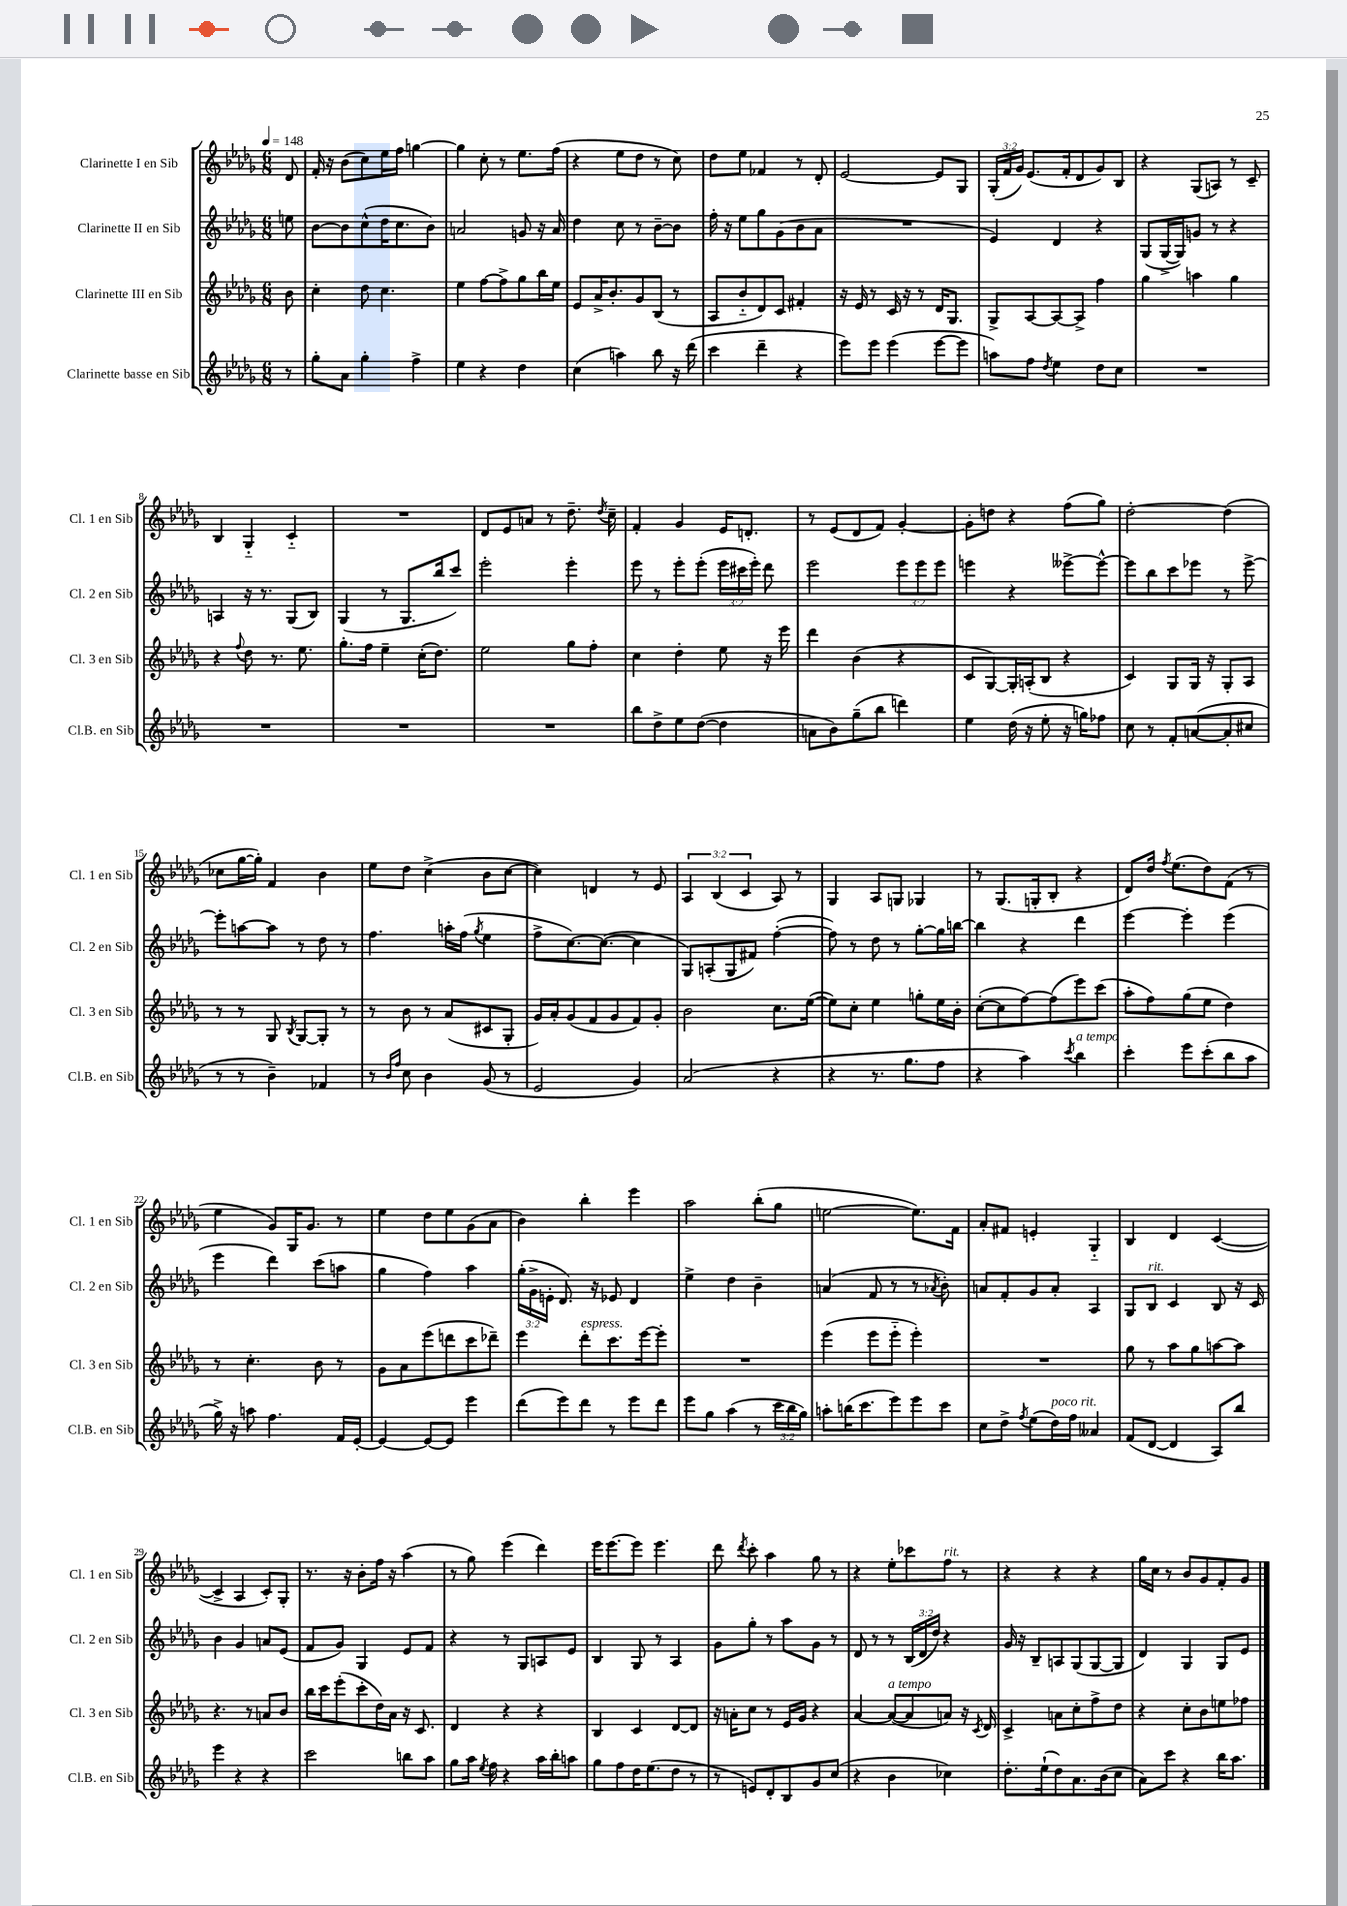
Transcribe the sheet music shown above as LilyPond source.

<<
\new StaffGroup <<
\new Staff = "s0" \with { instrumentName = "Clarinette I en Sib" shortInstrumentName = "Cl. 1 en Sib" } {
    \clef treble \key des \major \numericTimeSignature \time 6/8 \override Staff.TupletNumber.text = #tuplet-number::calc-fraction-text \partial 8 \tempo 4 = 148
    \autoBeamOff des'8 |
    f'16-. r16 bes'8[( c''8) ees''16 f''16] g''4~ |
    g''4 c''8-. r8 ees''8.[ f''16]( |
    r4 ees''8[ des''8] r8 c''8) |
    des''8[ ees''8] fes'4 r8 des'8-. |
    ees'2~ ees'8[ ges8] |
    \tuplet 3/2 { ges16[-.( f'16 ges'16]) } ees'8.[( f'16-. des'8 ges'8) bes8] |
    r4 ges8[( a8]) r8 c'8-- |
    bes4 ges4-_ c'4-_ |
    R2. |
    des'8[ ees'8 a'8] r8 des''8.-- \acciaccatura { des''8 } c''16-- |
    f'4-. ges'4 ees'16[ d'8.]-. |
    r8 ees'8[( des'8 f'8]) ges'4~-. |
    ges'8[-. d''8] r4 f''8[( ges''8]) |
    des''2~-. des''4( |
    ces''8[ ges''16~ ges''16]-.) f'4 bes'4 |
    ees''8[ des''8] c''4->( bes'8[ c''8]~ |
    c''4) d'4 r8 ees'8 |
    \tuplet 3/2 { aes4 bes4( c'4 } aes8) r8 |
    ges4 aes8[ g8] ges4 |
    r8 ges8.[( g16-. bes8]-. r4 |
    des'8[) des''16] \acciaccatura { f''8 } ees''8.[( des''8) f'8]( r8 |
    ees''4 ges'8[) ges16 ges'8.] r8 |
    ees''4 des''8[ ees''8 ges'8( aes'8] |
    bes'4) bes''4-. ees'''4 |
    aes''2 bes''8[-.( ges''8] |
    e''2~ e''8.[) f'16] |
    aes'8[-. fis'8] e'4-. ges4-_ |
    bes4 des'4 c'4~( |
    c'4-> aes4 c'8[-.) ges8]-. |
    r8. r16 bes'8[-. f''16] r16 aes''4( |
    r8 ges''8) ees'''4( des'''4) |
    ees'''16[ ees'''8.~ ees'''8] ees'''4. |
    des'''8 \acciaccatura { des'''8 } c'''8-. aes''4 ges''8 r8 |
    r4 ees''8[-. ces'''8 f''8]^\markup { \italic "rit." } r8 |
    r4 r4 r4 |
    ges''16[ c''16] r8 bes'8[ ges'8 f'8-. ges'8] \bar "|." |
}
\new Staff = "s1" \with { instrumentName = "Clarinette II en Sib" shortInstrumentName = "Cl. 2 en Sib" } {
    \clef treble \key des \major \numericTimeSignature \time 6/8 \override Staff.TupletNumber.text = #tuplet-number::calc-fraction-text \partial 8
    \autoBeamOff e''8 |
    bes'8[~ bes'8 c''8-^( des''16 c''8. bes'8]) |
    a'2 g'8 r16 a'16 |
    des''4 c''8 r8 bes'8[~-- bes'8] |
    f''16-. r16 ees''8[ ges''8 ges'8( bes'8 aes'8] |
    R2. |
    ees'4) des'4 r4 |
    ges8[( ges16~-> ges16) g'8] r8 r4 |
    a4 r16 r8. ges8[( bes8]) |
    ges4( r8 ges8.[ bes''16 c'''8]) |
    ees'''2-. ees'''4-. |
    ees'''8 r8 ees'''8[-. ees'''8]-.( \tuplet 3/2 { ees'''16[ cis'''16 ees'''16]-.) } des'''8 |
    ees'''2 \tuplet 3/2 { ees'''8[ ees'''8 ees'''8] } |
    e'''4 r4 eeses'''8[~-> eeses'''8]~-^ |
    eeses'''8[ bes''8 c'''8 ees'''8] r8 ees'''8~-> |
    ees'''8[-. a''8~ a''8] r8 des''8 r8 |
    f''4. a''16[-. f''16]( \acciaccatura { ges''8 } ees''4 |
    f''8[-> c''8.~) c''8.]~( c''4 |
    ges8[) a8-.( ges8 fis'8]) f''4~-.( |
    f''8) r8 des''8 r8 ges''8[~-. ges''16 b''16]~ |
    b''4 r4 des'''4 |
    ees'''4~ ees'''4-. ees'''4( |
    ees'''4 des'''4) c'''8[( a''8] |
    ges''4 f''4) aes''4 |
    \tuplet 3/2 { ges''16[-.( ges'16-> e'16]-. } des'8.) r16 ees'8 des'4 |
    ees''4-> des''4 bes'4-- |
    a'4( f'8 r8 r8 \acciaccatura { aes'8 } bes'8-.) |
    a'8[ f'8-. ges'8 a'8]-. aes4 |
    ges8[ bes8]^\markup { \italic "rit." } c'4 bes8 r16 c'16 |
    bes'4 ges'4 a'8[ ees'8]( |
    f'8[ ges'8]) ges4 ees'8[ f'8] |
    r4 r8 ges8[ a8 ees'8] |
    bes4 ges8 r8 aes4 |
    ges'8[ ges''8]-. r8 aes''8[ ges'8] r8 |
    des'8 r8 r8 \tuplet 3/2 { bes16[( des'16 des''16]) } r4 |
    ges'16 r16 bes8[-- a8 ges8( ges8~ ges8] |
    des'4) ges4 ges8[ ees'8] \bar "|." |
}
\new Staff = "s2" \with { instrumentName = "Clarinette III en Sib" shortInstrumentName = "Cl. 3 en Sib" } {
    \clef treble \key des \major \numericTimeSignature \time 6/8 \partial 8
    \autoBeamOff bes'8 |
    c''4-. des''8 c''4. |
    ees''4 f''8[~ f''8-> ges''8 bes''16 ees''16] |
    ees'8[ aes'16-> bes'8.-. ges'8 bes8]( r8 |
    aes8[ bes'8-_ des'8) c'8] fis'4-. |
    r16 ees'16 r8 c'16 r16 r8 des'16[ ges8.] |
    ges8[-> aes8~ aes8~ aes8]-> f''4 |
    ges''4 a''4 ges''4 |
    r4 \appoggiatura { f''8 } des''8 r8. ees''8. |
    ges''8.[-. f''16] ees''4-- c''16[-.( des''8.]) |
    ees''2 ges''8[ f''8]-. |
    c''4 des''4-. ees''8 r16 ees'''16 |
    des'''4 bes'4( r4 |
    c'8[ ges8~) ges16-. a16-.( bes8] r4 |
    c'4) ges8[ ges16] r16 ges8[-. aes8] |
    r8 r8 ges8 \acciaccatura { bes8 } ges8[~ ges8]-. r8 |
    r8 bes'8 r8 aes'8[( cis'8 ges8]-. |
    ges'16[) aes'16-. ges'8( f'8 ges'8 f'8) ges'8]-. |
    bes'2 c''8.[ ees''16]~( |
    ees''8[) c''8]-. ees''4 g''8[-. ees''16 bes'16]-. |
    c''8[~-.( c''8 f''8~) f''8( ees'''8) c'''8]( |
    aes''8[-. f''8) ges''8( ees''8] des''4) |
    r8 c''4.-. bes'8 r8 |
    ges'8[ aes'8 ees'''8( d'''8 c'''8 des'''8]--) |
    ees'''4 des'''8[-.^\markup { \italic "espress." } c'''8. ees'''16~ ees'''8]-. |
    R2. |
    ees'''4( ees'''8[ ees'''8]-_ ees'''4-.) |
    R2. |
    ges''8 r8 aes''8[ ges''8 a''8~ a''8] |
    r4. r8 a'8[ bes'8] |
    bes''16[ c'''16 ees'''8-.( c'''8-. des''16) aes'16] r16 c'8. |
    des'4 r4 r4 |
    bes4 c'4 des'8[~ des'8] |
    r16 a'16[-. c''8] r8 ees'16[ ges'16] r4 |
    aes'4~ aes'8[~^\markup { \italic "a tempo" }( aes'8 a'8]) r16 \acciaccatura { c'8 } des'16 |
    c'4-> a'8[ c''8-. f''8-> des''8] |
    r4 c''8[-. bes'8 e''8 fes''8] \bar "|." |
}
\new Staff = "s3" \with { instrumentName = "Clarinette basse en Sib" shortInstrumentName = "Cl.B. en Sib" } {
    \clef treble \key des \major \numericTimeSignature \time 6/8 \override Staff.TupletNumber.text = #tuplet-number::calc-fraction-text \partial 8
    \autoBeamOff r8 |
    ges''8[-. aes'8] ges''4-. f''4-> |
    ees''4 r4 des''4 |
    c''4( a''4) bes''8 r16 des'''16( |
    c'''4 des'''4-- r4 |
    ees'''8[) ees'''8] ees'''4( ees'''8[~ ees'''8] |
    a''8[) f''8] \acciaccatura { des''8 } ees''4 des''8[ c''8] |
    R2. |
    R2. |
    R2. |
    R2. |
    bes''8[ des''8-> ees''8 des''8]~( des''4 |
    a'8[ bes'8) ges''8--( bes''8] d'''4) |
    ees''4 des''16( r16 ees''8-. r16 g''16[) fes''8] |
    c''8 r8 f'8[-. a'8~( a'8-. cis''8] |
    r8 r8 bes'4--) fes'4 |
    r8 \grace { bes'16[ f''16] } c''8 bes'4 ges'8( r8 |
    ees'2 ges'4) |
    aes'2( r4 |
    r4 r8. ges''8.[ f''8] |
    r4 aes''4) \acciaccatura { c'''8 } bes''4^\markup { \italic "a tempo" } |
    c'''4-. ees'''8[ c'''8-.( bes''8 aes''8] |
    ges''16->) r16 a''8 f''4. f'16[ ees'16]~-. |
    ees'4~ ees'8[~ ees'8] ees'''4 |
    des'''8[( ees'''8) des'''8] r8 ees'''8[ des'''8] |
    ees'''8[ ges''8] aes''4( r8 \tuplet 3/2 { c'''16[ bes''16 ges''16]) } |
    a''8[-. b''16( c'''8. ees'''8) ees'''8 c'''8] |
    c''8[ des''8]-> \acciaccatura { f''8 } ees''8[( des''16^\markup { \italic "poco rit." }) f''16] aeses'4 |
    f'8[( des'8]~ des'4 aes8[) bes''8] |
    ees'''4 r4 r4 |
    c'''2 b''8[ aes''8] |
    ges''8[ aes''16] \acciaccatura { ees''8 } f''16 r4 aes''16[ bes''16-. a''8] |
    ges''8[ f''8 des''16 ees''8.( des''8] r8 |
    r8 e'8[) des'8-. bes8 ges'8 c''8]( |
    r4 bes'4 ces''4) |
    des''8.[-. ees''16-!( des''8) aes'8. bes'16( c''8] |
    aes'8[) c'''8] r4 bes''16[ aes''8.] \bar "|." |
}
>>
>>
